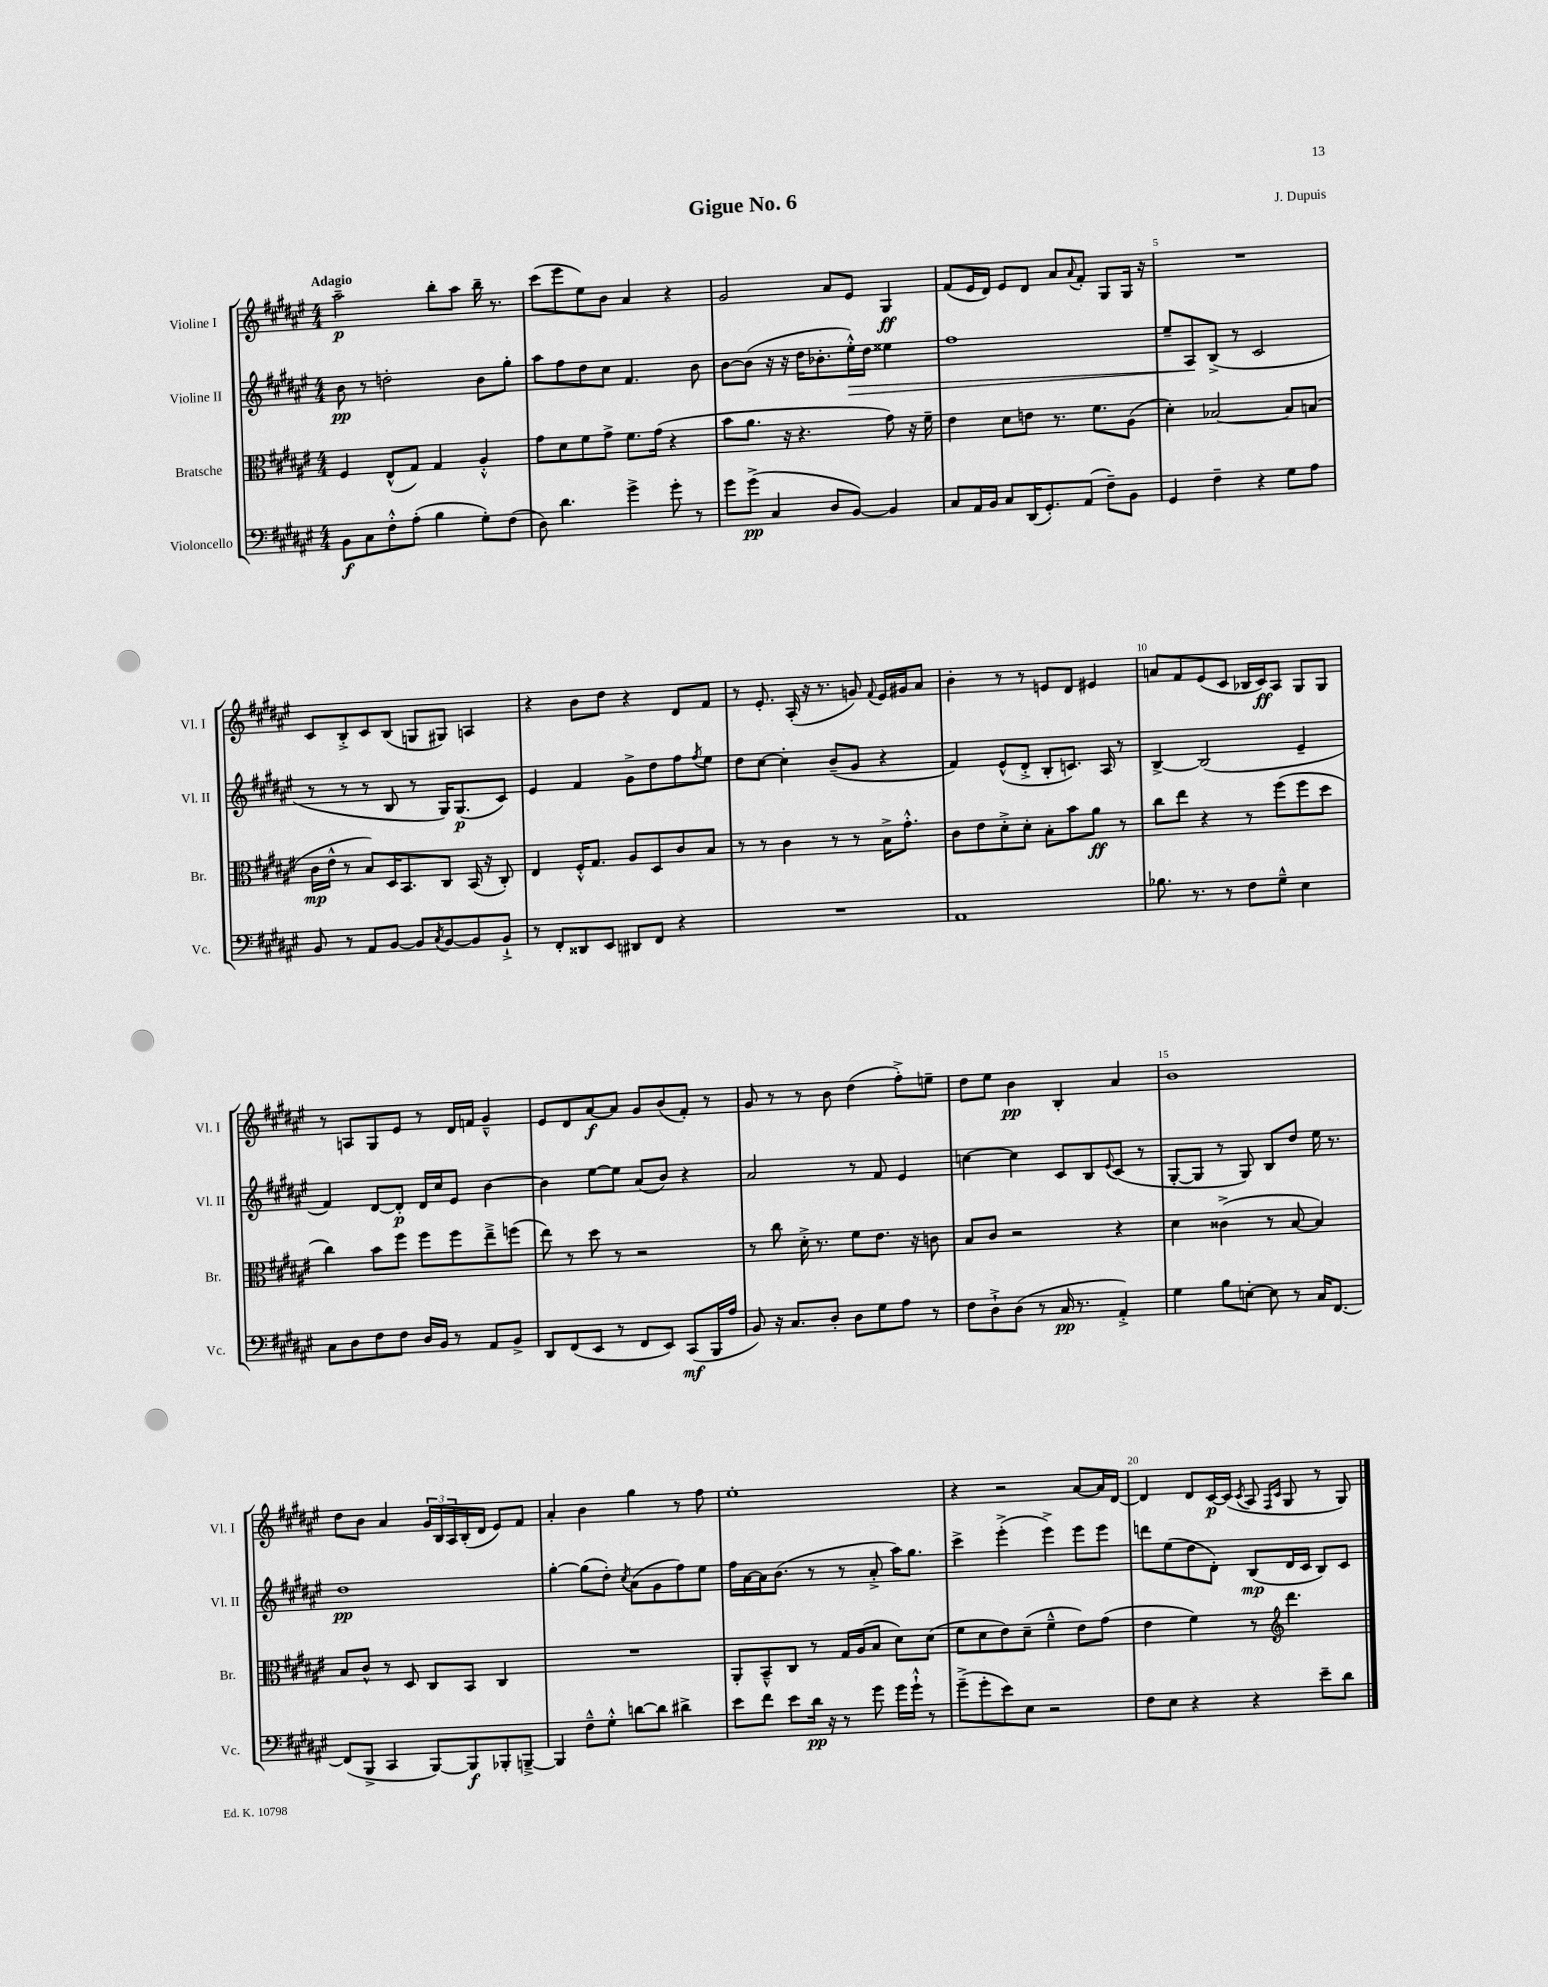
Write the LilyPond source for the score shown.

\header { title = "Gigue No. 6" composer = "J. Dupuis" }
<<
\new StaffGroup <<
\new Staff = "s0" \with { instrumentName = "Violine I" shortInstrumentName = "Vl. I" } {
    \clef treble \key fis \major \numericTimeSignature \time 4/4 \tempo "Adagio"
    ais''2--\p b''8-. ais''8 b''16-- r8. |
    cis'''8( eis'''8 eis''8) b'8 ais'4 r4 |
    gis'2 ais'8 eis'8 gis4\ff |
    fis'8( eis'16 dis'16) eis'8 dis'8 ais'8 \appoggiatura { ais'8 } fis'8-. gis8 gis16 r16 |
    R1 |
    cis'8 b8-.-> cis'8 b8( g8 gis8) a4 |
    r4 b'8 dis''8 r4 dis'8 fis'8 |
    r8 eis'8.-. ais16-.( r16 r8. g'8) \appoggiatura { fis'8 } eis'16 gis'16 ais'8 |
    b'4-. r8 r8 e'8 dis'8 eis'4 |
    a'8 fis'8 eis'8( cis'8 bes16 cis'16\ff) ais8 gis8 gis8 |
    r8 a8 gis8 eis'8 r8 dis'16 f'16 gis'4---^ |
    eis'8 dis'8 ais'8~\f ais'8 gis'8 b'8( fis'8-.) r8 |
    gis'8 r8 r8 b'8 dis''4( fis''8-.->) e''8-- |
    dis''8 eis''8 b'4\pp b4-. ais'4 |
    b'1 |
    dis''8 b'8 ais'4 \tuplet 3/2 { gis'16 b16 ais16 } b16-.( dis'16 eis'8) fis'8 |
    ais'4-. b'4 gis''4 r8 fis''8 |
    eis''1-. |
    r4 r2 ais'8~ ais'16 dis'16~ |
    dis'4 dis'8 cis'16~\p cis'16( \acciaccatura { cis'8 } ais8 \grace { fis16 cis'16 } gis8 r8 gis8) \bar "|." |
}
\new Staff = "s1" \with { instrumentName = "Violine II" shortInstrumentName = "Vl. II" } {
    \clef treble \key fis \major \numericTimeSignature \time 4/4
    b'8\pp r8 d''2-. b'8 gis''8-. |
    ais''8 fis''8 dis''8 cis''8 fis'4. b'8 |
    b'8~ b'8( r16 r16 dis''16 bes'8.-. eis''16-.-^\>) dis''16 eisis''4 |
    fis''1 |
    eis''8-- ais8\! b8->( r8 cis'2 |
    r8 r8 r8 b8 r8 gis16) gis8.\p( cis'8) |
    eis'4 fis'4 gis'8-> dis''8 fis''8 \acciaccatura { fis''8 } eis''8 |
    dis''8 cis''8~ cis''4-. b'8--( gis'8 r4 |
    fis'4) eis'8-^( dis'8-.-> b8-. c'8.) ais16 r8 |
    b4~-> b2( eis'4-- |
    fis'4) dis'8~ dis'8-.\p dis'16 cis''16 eis'8 b'4~ |
    b'4 eis''8~ eis''8 ais'8( b'8) r4 |
    ais'2 r8 fis'8 eis'4 |
    c''4~ c''4 cis'8 b8 \appoggiatura { eis'8 } cis'8( r8 |
    gis8~-. gis8 r8 gis8) b8 dis''8 eis''16 r8. |
    dis''1\pp |
    gis''4~-. gis''8( dis''8-.) \acciaccatura { cis''8 } ais'8( gis'8 fis''8) eis''8 |
    fis''16 ais'16~ ais'16 b'8.( r8 r8 ais'8-.-> ais''16) gis''8. |
    cis'''4-> eis'''4-.->( eis'''4->) eis'''8 eis'''8 |
    d'''8 eis''8( dis''8 dis'8-.) b8\mp( dis'16 cis'16 b8) cis'8 \bar "|." |
}
\new Staff = "s2" \with { instrumentName = "Bratsche" shortInstrumentName = "Br." } {
    \clef alto \key fis \major \numericTimeSignature \time 4/4
    fis4 eis8-^( gis8) gis4 ais4-.-^ |
    gis'8 dis'8 fis'8 gis'8-> fis'8. gis'16( r4 |
    b'8 ais'8. r16 r4. gis'8) r16 fis'16-- |
    eis'4 dis'8 e'8 r8. fis'8. ais8( |
    dis'4-.) bes2~ bes8 b8( |
    cis'16\mp eis'16-^ r8 b8) dis16 b,8. cis8 b,16( r16 cis8-.) |
    eis4 fis16-.-^ gis8. ais8 dis8 cis'8 b8 |
    r8 r8 cis'4 r8 r8 b16-> gis'8.-.-^ |
    cis'8 eis'8 dis'8-.-> dis'8-. b8-. b'8 ais'8\ff r8 |
    cis''8 eis''8 r4 r8 fis''8( fis''8 dis''8 |
    cis''4) b'8 fis''8 fis''8 fis''8 eis''8---> f''8( |
    eis''8) r8 dis''8 r8 r2 |
    r8 cis''8 dis'16-.-> r8. fis'8 eis'8. r16 c'8 |
    b8 cis'8 r2 r4 |
    dis'4 cisis'4->( r8 b8~ b4) |
    b8 cis'8-^ r8 dis8 cis8 b,8 cis4 |
    R1 |
    ais,8-. b,8---^ cis8 r8 gis16 ais16( b8 dis'8) dis'8( |
    fis'8 dis'8 eis'8) dis'8--( fis'4---^ eis'8) gis'8( |
    eis'4 fis'4) r8 \clef treble dis'''4. \bar "|." |
}
\new Staff = "s3" \with { instrumentName = "Violoncello" shortInstrumentName = "Vc." } {
    \clef bass \key fis \major \numericTimeSignature \time 4/4
    b,8\f cis8 fis8-.-^ ais8-.( b4 gis8-.) fis8( |
    dis8) dis'4. gis'4-> gis'8-. r8 |
    gis'8 gis'8->\pp( cis4 dis8 b,8~) b,4 |
    cis8 ais,16 b,16 cis8 dis,16( gis,8.-.) ais,8( fis8--) b,8 |
    gis,4 fis4-- r4 gis8 ais8 |
    b,8 r8 ais,8 b,8~ b,8 \acciaccatura { cis8 } b,8~ b,8 b,8-!-> |
    r8 fis,8-. disis,8 eis,8 dis,8 fis,8 r4 |
    R1 |
    ais,1 |
    bes8. r8. r8 fis8 gis8---^ eis4 |
    cis8 dis8 fis8 fis8 dis16 b,16 r8 ais,8 b,8-> |
    dis,8 fis,8( eis,8 r8 fis,8 eis,8) cis,8\mf( b,,16 ais16 |
    b,8) r16 cis8. dis8-. dis8 gis8 ais8 r8 |
    fis8 dis8-!-> dis8( r8 cis16\pp r8. ais,4-.->) |
    gis4 b8 e8~-. e8 r8 cis16 fis,8.~ |
    fis,8( b,,8-> cis,4 b,,8~) b,,8\f bes,,8-. b,,8~---> |
    b,,4 fis8---^ gis8-.-^ d'8~ d'8 dis'4-> |
    eis'8 fis'8 eis'8 dis'16\pp r16 r8 gis'8 gis'16 gis'16-!-^ r8 |
    gis'8--->( gis'8-. eis'8) eis8 r2 |
    fis8 eis8 r4 r4 eis'8-- dis'8 \bar "|." |
}
>>
>>
\layout { \context { \Score \override BarNumber.break-visibility = ##(#f #t #t) barNumberVisibility = #(every-nth-bar-number-visible 5) } }
